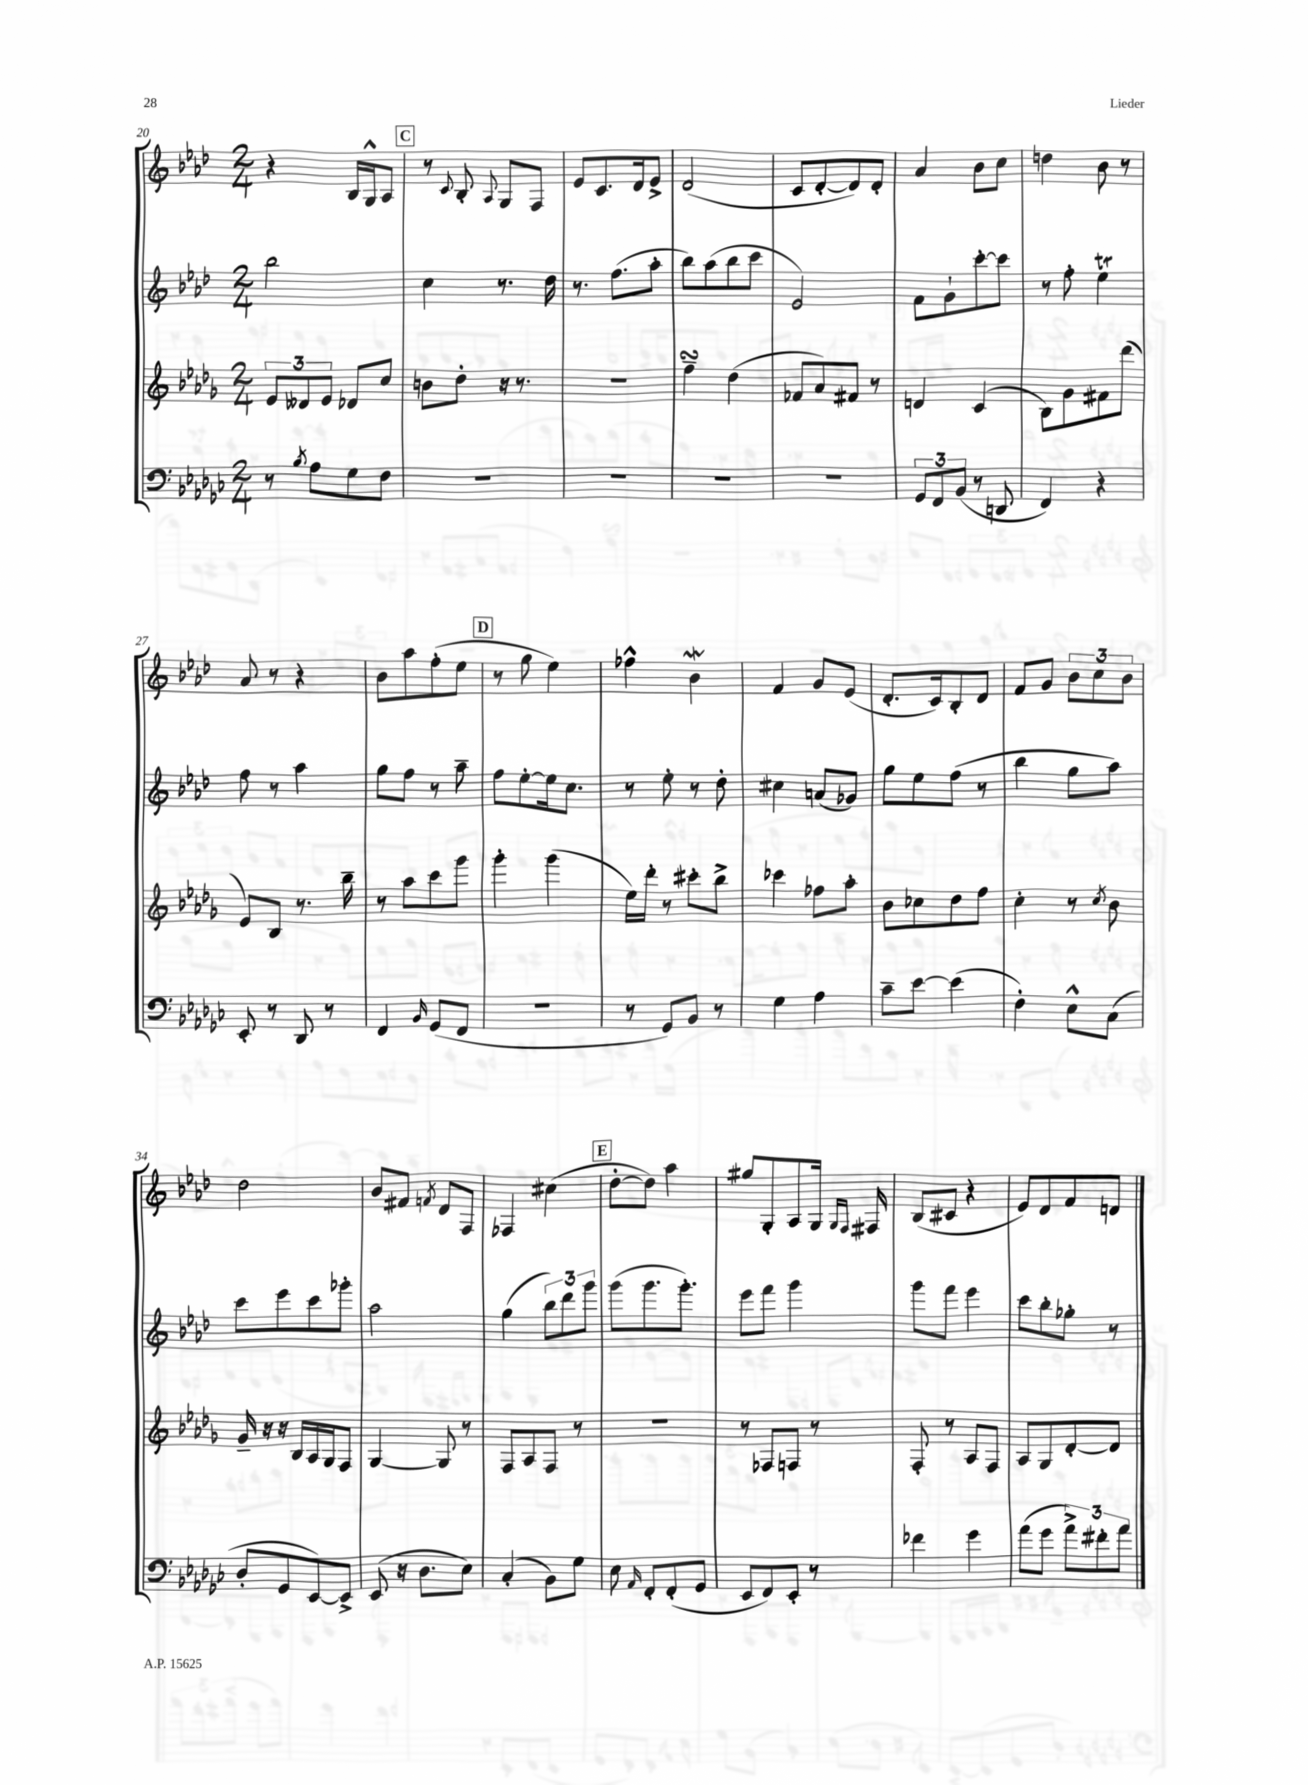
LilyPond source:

<<
\new StaffGroup <<
\new Staff = "s0" {
    \clef treble \key aes \major \numericTimeSignature \time 2/4
    \autoBeamOff r4 bes16[ g16-^ aes8] |
    \mark \markup { \box "C" } r8 \appoggiatura { c'8 } bes8-. \appoggiatura { aes8 } g8[ f8] |
    ees'8[ c'8. des'16 ees'8]-> |
    des'2( |
    c'8[ des'8~-. des'8) des'8]-. |
    aes'4 bes'8[ c''8] |
    d''4 bes'8 r8 |
    aes'8 r8 r4 |
    bes'8[ aes''8 f''8-.( ees''8] |
    \mark \markup { \box "D" } r8 g''8 ees''4) |
    fes''4-^ bes'4\mordent |
    f'4 g'8[ ees'8]( |
    des'8.[-. c'16) bes8-. des'8] |
    f'8[ g'8] \tuplet 3/2 { bes'8[ c''8 bes'8] } |
    des''2 |
    bes'8[ fis'8] \acciaccatura { f'8 } des'8[ f8] |
    fes4 cis''4( |
    \mark \markup { \box "E" } des''8[~-. des''8]) aes''4 |
    gis''8[ g8-. aes8 g16] \grace { g16[ f16] } fis16 |
    bes8[( cis'8] r4 |
    ees'8[) des'8 f'8 d'8] \bar "|." |
}
\new Staff = "s1" {
    \clef treble \key aes \major \numericTimeSignature \time 2/4
    \autoBeamOff bes''2 |
    \mark \markup { \box "C" } c''4 r8. des''16 |
    r8. f''8.[( aes''8]-. |
    bes''8[) aes''8( bes''8 c'''8] |
    ees'2) |
    f'8[ g'8-! c'''8~-. c'''8] |
    r8 f''8-. ees''4\trill |
    f''8 r8 aes''4 |
    g''8[ f''8] r8 aes''8-- |
    \mark \markup { \box "D" } f''8[ ees''8~-. ees''16 c''8.] |
    r8 ees''8-. r8 des''8-. |
    cis''4 a'8[( ges'8]) |
    g''8[ ees''8 f''8]( r8 |
    bes''4 g''8[ aes''8]) |
    c'''8[ ees'''8 c'''8 ges'''8]-. |
    aes''2 |
    g''4( \tuplet 3/2 { bes''8[) des'''8 g'''8] } |
    \mark \markup { \box "E" } g'''8[( g'''8. g'''8.]-.) |
    ees'''8[ f'''8] g'''4 |
    g'''8[ f'''8] ees'''4 |
    c'''8[ bes''8-. ges''8]-. r8 \bar "|." |
}
\new Staff = "s2" {
    \clef treble \key des \major \numericTimeSignature \time 2/4
    \autoBeamOff \tuplet 3/2 { ees'8[ deses'8 ees'8] } des'8[ c''8] |
    \mark \markup { \box "C" } b'8[ des''8]-. r16 r8. |
    R2 |
    f''4--\turn des''4( |
    fes'8[ aes'8) fis'8] r8 |
    d'4 c'4( |
    bes8[) ges'8 fis'8 des'''8]( |
    ees'8[) bes8] r8. bes''16-- |
    r8 aes''8[ c'''8 ges'''8] |
    \mark \markup { \box "D" } ges'''4-. ges'''4( |
    ees''16[) des'''16]-. r8 cis'''8[-. bes''8]-> |
    ces'''4 fes''8[ aes''8]-. |
    bes'8[ ces''8 des''8 f''8] |
    c''4-. r8 \acciaccatura { c''8 } bes'8 |
    ges'16-- r16 r16 bes16[ aes16 ges16 f8] |
    ges4~ ges8 r8 |
    f8[ aes8 f8] r8 |
    \mark \markup { \box "E" } r2 |
    r8 fes8[ f8] r8 |
    f8-. r8 aes8[ f8] |
    aes8[ ges8 des'8~-. des'8] \bar "|." |
}
\new Staff = "s3" {
    \clef bass \key ges \major \numericTimeSignature \time 2/4
    \autoBeamOff r8 \acciaccatura { bes8 } aes8[ ges8 f8] |
    \mark \markup { \box "C" } R2 |
    R2 |
    R2 |
    R2 |
    \tuplet 3/2 { ges,8[ f,8 bes,8]( } r8 d,8 |
    f,4) r4 |
    ees,8-. r8 des,8 r8 |
    f,4 \grace { bes,16 } ges,8[( f,8] |
    \mark \markup { \box "D" } r2 |
    r8 ges,8[) bes,8] r8 |
    ges4 aes4 |
    ces'8[-- ees'8]~ ees'4( |
    f4-.) ees8[-^ ces8]( |
    des8[-. ges,8 ees,8~) ees,8]-> |
    ees,8( r16 des8.[ ees8]) |
    ces4-.( bes,8[) ges8] |
    \mark \markup { \box "E" } ees8 \grace { aes,16 } f,8[-. f,8-.( ges,8] |
    ees,8[ f,8) ees,8]-. r8 |
    fes'4 ges'4 |
    aes'8[( ges'8] \tuplet 3/2 { aes'8[->) fis'8-. aes'8] } \bar "|." |
}
>>
>>
\layout { \context { \Score currentBarNumber = #20 } }
